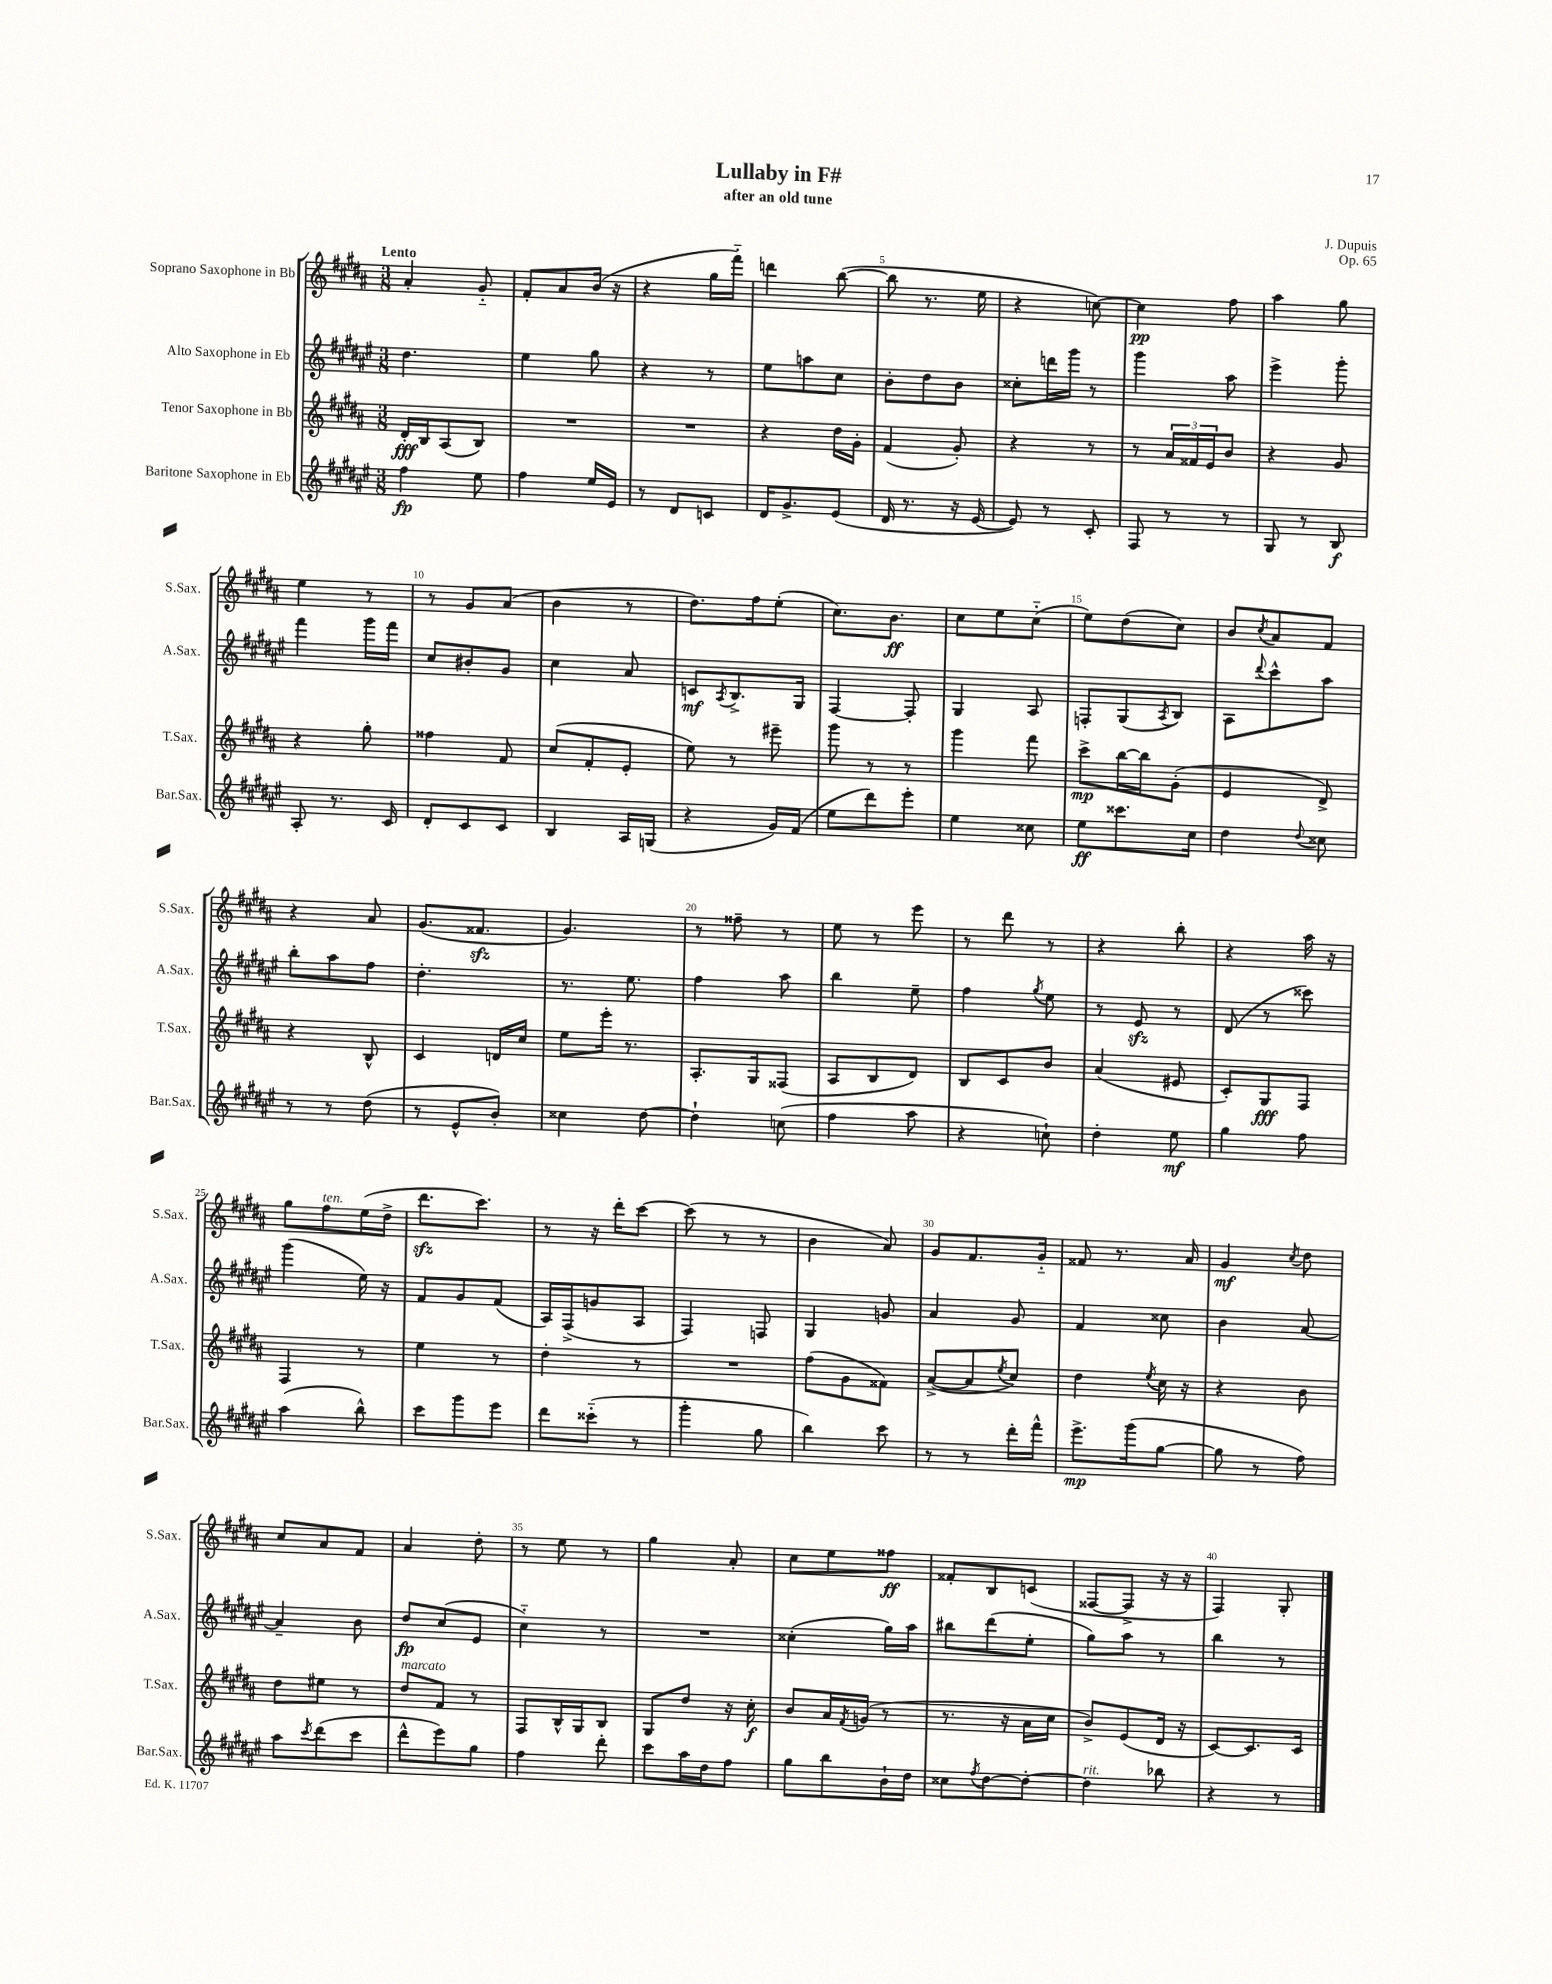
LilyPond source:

\header { title = "Lullaby in F#" composer = "J. Dupuis" subtitle = "after an old tune" opus = "Op. 65" }
<<
\new StaffGroup <<
\new Staff = "s0" \with { instrumentName = "Soprano Saxophone in Bb" shortInstrumentName = "S.Sax." } {
    \clef treble \key b \major \numericTimeSignature \time 3/8 \tempo "Lento"
    ais'4-. gis'8-_ |
    fis'8-. ais'8 b'16( r16 |
    r4 gis''16 fis'''16-_) |
    d'''4 b''8~( |
    b''8 r8. e''16 |
    r4 c''8~) |
    c''4\pp fis''8 |
    ais''4 gis''8 |
    e''4 r8 |
    r8 gis'8 ais'8( |
    b'4 r8 |
    dis''8.) fis''16 e''8-.( |
    cis''8.) b'8.\ff |
    cis''8 e''8 cis''8-_( |
    e''8) dis''8( cis''8) |
    b'8 \acciaccatura { cis''8 } ais'8 fis'8 |
    r4 ais'8 |
    gis'8.( fisis'8.\sfz |
    gis'4.) |
    r8 fisis''8-- r8 |
    e''8 r8 e'''8 |
    r8 dis'''8 r8 |
    r4 b''8-. |
    r4 ais''16 r16 |
    gis''8 fis''8^\markup { \italic "ten." } e''16( dis''16-> |
    dis'''8.\sfz cis'''8.) |
    r8 r16 dis'''16-. cis'''8~ |
    cis'''8( r8 r8 |
    b'4 ais'8) |
    gis'8 fis'8. gis'16-_ |
    fisis'8 r8. ais'16 |
    gis'4\mf \acciaccatura { cis''8 } dis''8 |
    cis''8 ais'8 fis'8 |
    ais'4 dis''8-. |
    r8 e''8 r8 |
    gis''4 ais'8-. |
    cis''8 e''8 fisis''8\ff |
    fisis'8-. b8 c'8( |
    fisis8~ fisis8-> r16 r16 |
    fis4) gis8-. \bar "|." |
}
\new Staff = "s1" \with { instrumentName = "Alto Saxophone in Eb" shortInstrumentName = "A.Sax." } {
    \clef treble \key fis \major \numericTimeSignature \time 3/8
    dis''4. |
    eis''4 gis''8 |
    r4 r8 |
    eis''8 a''8 cis''8 |
    b'8-. dis''8 b'8 |
    cisis''8-. d'''16 gis'''16 r8 |
    gis'''4 ais''8 |
    eis'''4-> gis'''8-. |
    fis'''4 gis'''16 fis'''16 |
    cis''8 bis'8-. gis'8 |
    cis''4 ais'8 |
    c'8\mf \acciaccatura { ais8 } b8.-> gis16 |
    fis4~ fis8-. |
    gis4 ais8 |
    f8-. gis8( \acciaccatura { ais8 } b8) |
    ais8 \appoggiatura { dis'''8 } cis'''8-^ ais''8 |
    b''8-. ais''8 fis''8 |
    dis''4.-. |
    r8. eis''8. |
    fis''4 ais''8 |
    b''4 eis''8-- |
    fis''4 \acciaccatura { gis''8 } eis''8 |
    r8 eis'8\sfz r8 |
    dis'8( r8 cisis'''8) |
    gis'''4( eis''16) r16 |
    fis'8 gis'8 fis'8( |
    ais16) fis16->( g'8 ais8 |
    fis4) f8 |
    gis4 g'8 |
    ais'4 gis'8 |
    fis'4 cisis''8 |
    b'4 ais'8~ |
    ais'4-- b'8 |
    dis''8\fp cis''8( eis'8 |
    cis''4-_) r8 |
    R4. |
    cisis''4-.( gis''16) ais''16 |
    bis''8 dis'''8( eis''8-. |
    gis''8) ais''8 r8 |
    b''4 r8 \bar "|." |
}
\new Staff = "s2" \with { instrumentName = "Tenor Saxophone in Bb" shortInstrumentName = "T.Sax." } {
    \clef treble \key b \major \numericTimeSignature \time 3/8
    dis'16-.\fff b16 ais8( b8) |
    R4. |
    R4. |
    r4 dis''16 gis'16-. |
    fis'4( gis'8-.) |
    r4 r8 |
    r8 \tuplet 3/2 { ais'16 fisis'16 e'16 } b'8 |
    r4 gis'8 |
    r4 gis''8-. |
    fisis''4 fis'8 |
    cis''8( fis'8-. e'8-. |
    e''8) r8 eis'''8-- |
    gis'''8 r8 r8 |
    gis'''4 fis'''8 |
    cis'''8->\mp b''16~ b''16 gis'8-.( |
    e'4 dis'8->) |
    r4 b8-^ |
    cis'4 d'16 cis''16 |
    e''8 e'''16-. r8. |
    ais8.-. gis16 fisis8( |
    ais8 b8 dis'8) |
    b8 cis'8 b'8 |
    ais'4( eis'8 |
    cis'8-.) gis8\fff fis8 |
    fis4 r8 |
    e''4 r8 |
    dis''4-. r8 |
    R4. |
    fis''8( gis'8 fisis'8) |
    ais'8~->( ais'8 \acciaccatura { e''8 } cis''8) |
    dis''4 \acciaccatura { e''8 } cis''16 r16 |
    r4 b'8 |
    dis''8 eis''8 r8 |
    dis''8^\markup { \italic "marcato" } fis'8 r8 |
    fis8 b16-^ gis16 b8 |
    gis8 dis''8 r16 cis''16-.\f |
    b'8 ais'16 \acciaccatura { fis'8 } g'16( r8 |
    r8. r16 ais'16 cis''16 |
    b'8->) e'8( dis'16 r16 |
    cis'8~) cis'8. cis'16 \bar "|." |
}
\new Staff = "s3" \with { instrumentName = "Baritone Saxophone in Eb" shortInstrumentName = "Bar.Sax." } {
    \clef treble \key fis \major \numericTimeSignature \time 3/8
    fis''4\fp eis''8 |
    fis''4 eis''16 eis'16 |
    r8 dis'8 c'8 |
    dis'16 gis'8.-> eis'8( |
    dis'16 r8. r16 eis'16~ |
    eis'8) r8 cis'8-. |
    fis8 r8 r8 |
    gis8 r8 b8\f |
    ais8-. r8. cis'16 |
    dis'8-. cis'8 cis'8 |
    b4 ais16 g16( |
    r4 gis'16) fis'16( |
    eis''8 dis'''8) eis'''8-. |
    eis''4 cisis''8 |
    eis''8\ff cisis'''8. cis''16 |
    dis''4 \appoggiatura { dis''8 } cisis''8 |
    r8 r8 dis''8( |
    r8 eis'8-^ b'8-.) |
    cisis''4 dis''8~ |
    dis''4-! c''8( |
    fis''4 ais''8 |
    r4 c''8-!) |
    dis''4-. eis''8\mf |
    gis''4 fis''8 |
    ais''4( b''8-^) |
    cis'''8 gis'''8 eis'''8 |
    dis'''8 cisis'''8-_( r8 |
    gis'''4-. gis''8 |
    b''4) cis'''8 |
    r8 r8 dis'''16-. fis'''16-^ |
    eis'''8.->\mp gis'''16( gis''8~ |
    gis''8 r8 fis''8) |
    ais''8 \acciaccatura { cis'''8 } dis'''8( cis'''8 |
    dis'''8-^ eis'''8) gis''8 |
    fis''4 dis'''8-. |
    cis'''8 ais''16 dis''16 fis''8 |
    gis''8 b''8 b'16-! dis''16 |
    cisis''8 \acciaccatura { fis''8 } dis''8~ dis''8~-. |
    dis''4^\markup { \italic "rit." } bes''8 |
    r4 r8 \bar "|." |
}
>>
>>
\layout { \context { \Score \override BarNumber.break-visibility = ##(#f #t #t) barNumberVisibility = #(every-nth-bar-number-visible 5) } }
